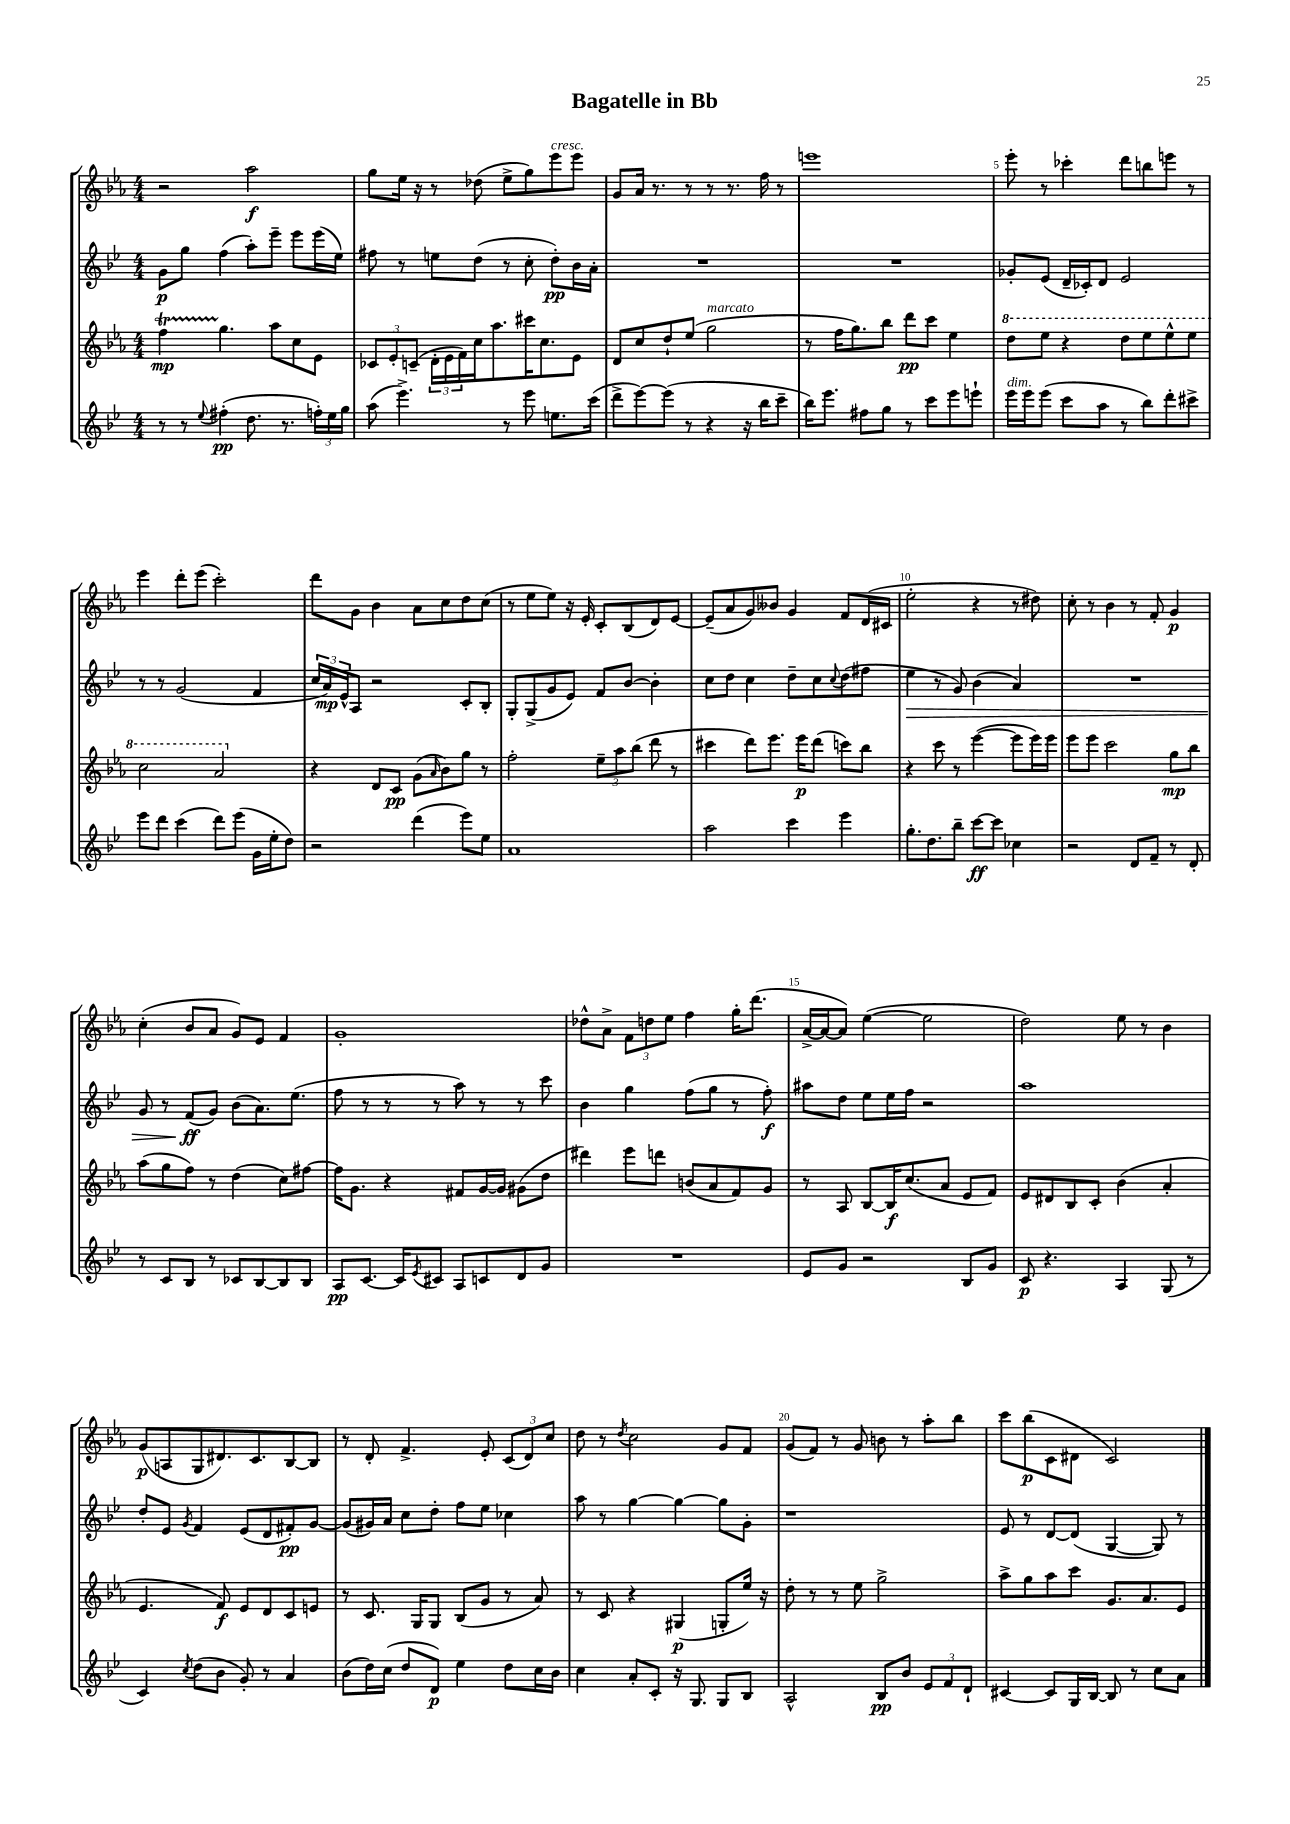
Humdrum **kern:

**kern	**kern	**kern	**kern
*staff4	*staff3	*staff2	*staff1
*clefG2	*clefG2	*clefG2	*clefG2
*k[b-e-]	*k[b-e-a-]	*k[b-e-]	*k[b-e-a-]
*M4/4	*M4/4	*M4/4	*M4/4
8r	4ff\	8g\L	2r
8r	.	8gg\J	.
8qqee-/	.	.	.
(4ff#'\	4.gg\	(4ff\	.
8.dd\	.	8aa'\L)	2aa-\
.	8aa-\L	8eee-~\J	.
8.r	.	.	.
.	8cc\	8eee-\L	.
24ff'\LL)	8e-\J	(16eee-\L	.
24ee-\	.	.	.
.	.	16ee-\JJ)	.
24gg\JJ	.	.	.
=	=	=	=
(8aa\	12c-/L	8ff#\	8gg\L
.	12e-'/	.	.
4.eee-^\)	.	8r	16ee-\Jk
.	(12c~/J	.	.
.	.	.	16r
.	24d'\LL	8ee\L	8r
.	24e-\	.	.
.	24f\)	.	.
.	16cc\J	(8dd\J	(8dd-\
.	8.aa-\	.	.
8r	.	8r	8ee-^\L
8eee-\	16ccc#\K	8cc'\	8gg\)
.	8.cc\	.	.
8.ee\L	.	8dd'\L)	8eee-\
.	8e-\J	16b-\L	8eee-\J
(16ccc\Jk	.	16a'\JJ	.
=	=	=	=
8ddd^\L	8d/L	1r	8g/L
[8eee-\)	8cc/	.	16a-/Jk
.	.	.	8.r
(8eee-\]J	8dd`/	.	.
8r	(8ee-/J	.	8r
4r	2gg\	.	8r
.	.	.	8.r
16r	.	.	.
16bb-\LK	.	.	16ff\
8ccc~\J	.	.	8r
=	=	=	=
16bb-\LK)	8r	1r	1eee
8.eee-\J	.	.	.
.	16ff\LK	.	.
.	8.gg\)	.	.
8ff#\L	.	.	.
8gg\J	8bb-\J	.	.
8r	8ddd\L	.	.
8ccc\L	8ccc\J	.	.
8eee-\	4ee-\	.	.
8eee`\J	.	.	.
=	=	=	=
16eee-\LL	8ddd\L	8g-'/L	8eee-'\
16eee-\J	.	.	.
(8eee-\J	8eee-\J	(8e-/J	8r
8ccc\L	4r	16d~/LL	4ccc-'\
.	.	16c-'/J)	.
8aa\J	.	8d/J	.
8r	8ddd\L	2e-/	8ddd\L
8bb-\L)	8eee-\	.	8bb\
8ddd'\	8eee-^^\	.	8eee\J
8ccc#^\J	8eee-\J	.	8r
=	=	=	=
8eee-\L	2ccc\	8r	4eee-\
8ddd\J	.	8r	.
(4ccc\	.	(2g/	8ddd'\L
.	.	.	(8eee-\J
8ddd\L)	2aa-/	.	2ccc'\)
(8eee-\J	.	.	.
16g\LL	.	4f/	.
16ee-'\J	.	.	.
8dd\J)	.	.	.
=	=	=	=
2r	4r	24cc/LL	8ddd\L
.	.	24a/)	.
.	.	24e-^^/J	.
.	.	8A/J	8g\J
.	8d/L	2r	4b-\
.	8c/J	.	.
(4ddd\	(8g\L	.	8a-\L
.	16qqa-/	.	.
.	8b-\)	.	8cc\
8eee-\L)	8gg\J	8c'/L	8dd\
8ee-\J	8r	8B-'/J	(8cc\J
=	=	=	=
1a	2ff'\	8G'/L	8r
.	.	(8G^/	8ee-\L
.	.	8g/	8ee-\J)
.	.	8e-/J)	16r
.	.	.	16e-'/
.	12ee-~\L	8f/L	8c'/L
.	12aa-\	.	.
.	.	[8b-/J	(8B-/
.	(12bb-\J	.	.
.	8ddd\	4b-'\]	8d/)
.	8r	.	[8e-/J
=	=	=	=
2aa\	4ccc#\	8cc\L	(8e-~/]L
.	.	8dd\J	8a-/
.	8ddd\L)	4cc\	8g/)
.	8.eee-\J	.	8b--/J
4ccc\	.	8dd~\L	4g/
.	16eee-\LK	.	.
.	(8ddd\J	8cc\	.
.	.	8qqcc/	.
4eee-\	8ccc\L)	(8dd\	8f/L
.	8bb-\J	8ff#\J	(16d/L
.	.	.	16c#/JJ
=	=	=	=
8.gg'\L	4r	4ee-\	2ee-'\
8.dd\	.	.	.
.	8ccc\	8r	.
8bb-~\J	8r	8g/)	.
[8ccc\L	([4eee-\	(4b-\	4r
8ccc\]J	.	.	.
4cc-\	8eee-\]L	4a/)	8r
.	16eee-\L)	.	8dd#\)
.	16eee-\JJ	.	.
=	=	=	=
2r	8eee-\L	1r	8cc'\
.	8eee-\J	.	8r
.	2ccc\	.	4b-\
8d/L	.	.	8r
8f~/J	.	.	8f'/
8r	8gg\L	.	4g/
8d'/	8bb-\J	.	.
=	=	=	=
8r	(8aa-\L	8g/	(4cc'\
8c/L	8gg\	8r	.
8B-/J	8ff\J)	(8f/L	8b-/L
8r	8r	8g/J)	8a-/J
8c-/L	(4dd\	(8b-\L	8g/L)
[8B-/	.	8.a\)	8e-/J
8B-/]	8cc\L)	.	4f/
.	.	(8.ee-\J	.
8B-/J	[8ff#\J	.	.
=	=	=	=
8A/L	16ff#\]LK	8ff\	1g'
.	8.g\J	.	.
[8.c/J	.	8r	.
.	4r	8r	.
16c/]LK	.	.	.
8qe-/	.	.	.
8c#/J	.	8r	.
8A/L	8f#/L	8aa\)	.
8c/	[16g/L	8r	.
.	16g/]JJ	.	.
8d/	(8g#\L	8r	.
8g/J	8dd\J	8ccc\	.
=	=	=	=
1r	4ddd#\)	4b-\	8dd-^^\L
.	.	.	8a-^\J
.	8eee-\L	4gg\	12f\L
.	.	.	12dd\
.	8ddd\J	.	.
.	.	.	12ee-\J
.	(8b/L	(8ff\L	4ff\
.	8a-/	8gg\J	.
.	8f/)	8r	16gg'\LK
.	.	.	(8.ddd\J
.	8g/J	8ff'\)	.
=	=	=	=
8e-/L	8r	8aa#\L	[16a-^/LL
.	.	.	16a-/_J
8g/J	8A-/	8dd\J	8a-/]J)
2r	[8B-/L	8ee-\L	([4ee-\
.	16B-/]K	16ee-\L	.
.	(8.cc/	16ff\JJ	.
.	.	2r	2ee-\]
.	8a-/J	.	.
8B-/L	8e-/L	.	.
8g/J	8f/J)	.	.
=	=	=	=
8c/	8e-/L	1aa	2dd\)
4.r	8d#/	.	.
.	8B-/	.	.
.	8c'/J	.	.
4A/	(4b-\	.	8ee-\
.	.	.	8r
(8G/	4a-'/	.	4b-\
8r	.	.	.
=	=	=	=
4c/)	4.e-/	8dd'/L	(8g/L
.	.	8e-/J	8A/
8qcc/	.	8qg/	.
(8dd\L	.	4f/	8G/
8b-\J	8f/)	.	8.d#/)
8g'/)	8e-/L	(8e-/L	.
.	.	.	8.c/
8r	8d/	8d/	.
4a/	8c/	8f#'/)	[8B-/
.	8e/J	[8g/J	8B-/]J
=	=	=	=
(8b-\L	8r	(8g/]L	8r
16dd\L)	8.c/	16g#/L)	8d'/
(16cc\JJ	.	16a/JJ	.
8dd/L	.	8cc\L	4.f^/
.	16G/LK	.	.
8d/J)	8G/J	8dd'\J	.
4ee-\	(8B-/L	8ff\L	.
.	8g/J	8ee-\J	8e-'/
8dd\L	8r	4cc-\	(12c/L
.	.	.	12d/)
16cc\L	8a-/)	.	.
.	.	.	12cc/J
16b-\JJ	.	.	.
=	=	=	=
4cc\	8r	8aa\	8dd\
.	8c/	8r	8r
.	.	.	8qdd/
8a'/L	4r	[4gg\	2cc\
8c'/J	.	.	.
16r	(4G#/	4gg\_	.
8.G/	.	.	.
8G/L	8G'/L	8gg\]L	8g/L
8B-/J	16ee-/Jk)	8g'\J	8f/J
.	16r	.	.
=	=	=	=
2A^^/	8dd'\	1r	(8g/L
.	8r	.	8f/J)
.	8r	.	8r
.	8ee-\	.	8g/
8B-/L	2gg^\	.	8b\
8b-/J	.	.	8r
12e-/L	.	.	8aa-'\L
12f/	.	.	.
.	.	.	8bb-\J
12d`/J	.	.	.
=	=	=	=
[4c#/	8aa-^\L	8e-/	8ccc\L
.	8gg\	8r	(8bb-\
8c#/]L	8aa-\	[8d/L	8c\
16G/L	8ccc\J	(8d/]J	8d#\J
[16B-/JJ	.	.	.
8B-/]	8.g/L	[4G/	2c/)
8r	.	.	.
.	8.a-/	.	.
8cc\L	.	8G/])	.
8a\J	8e-/J	8r	.
==	==	==	==
*-	*-	*-	*-
